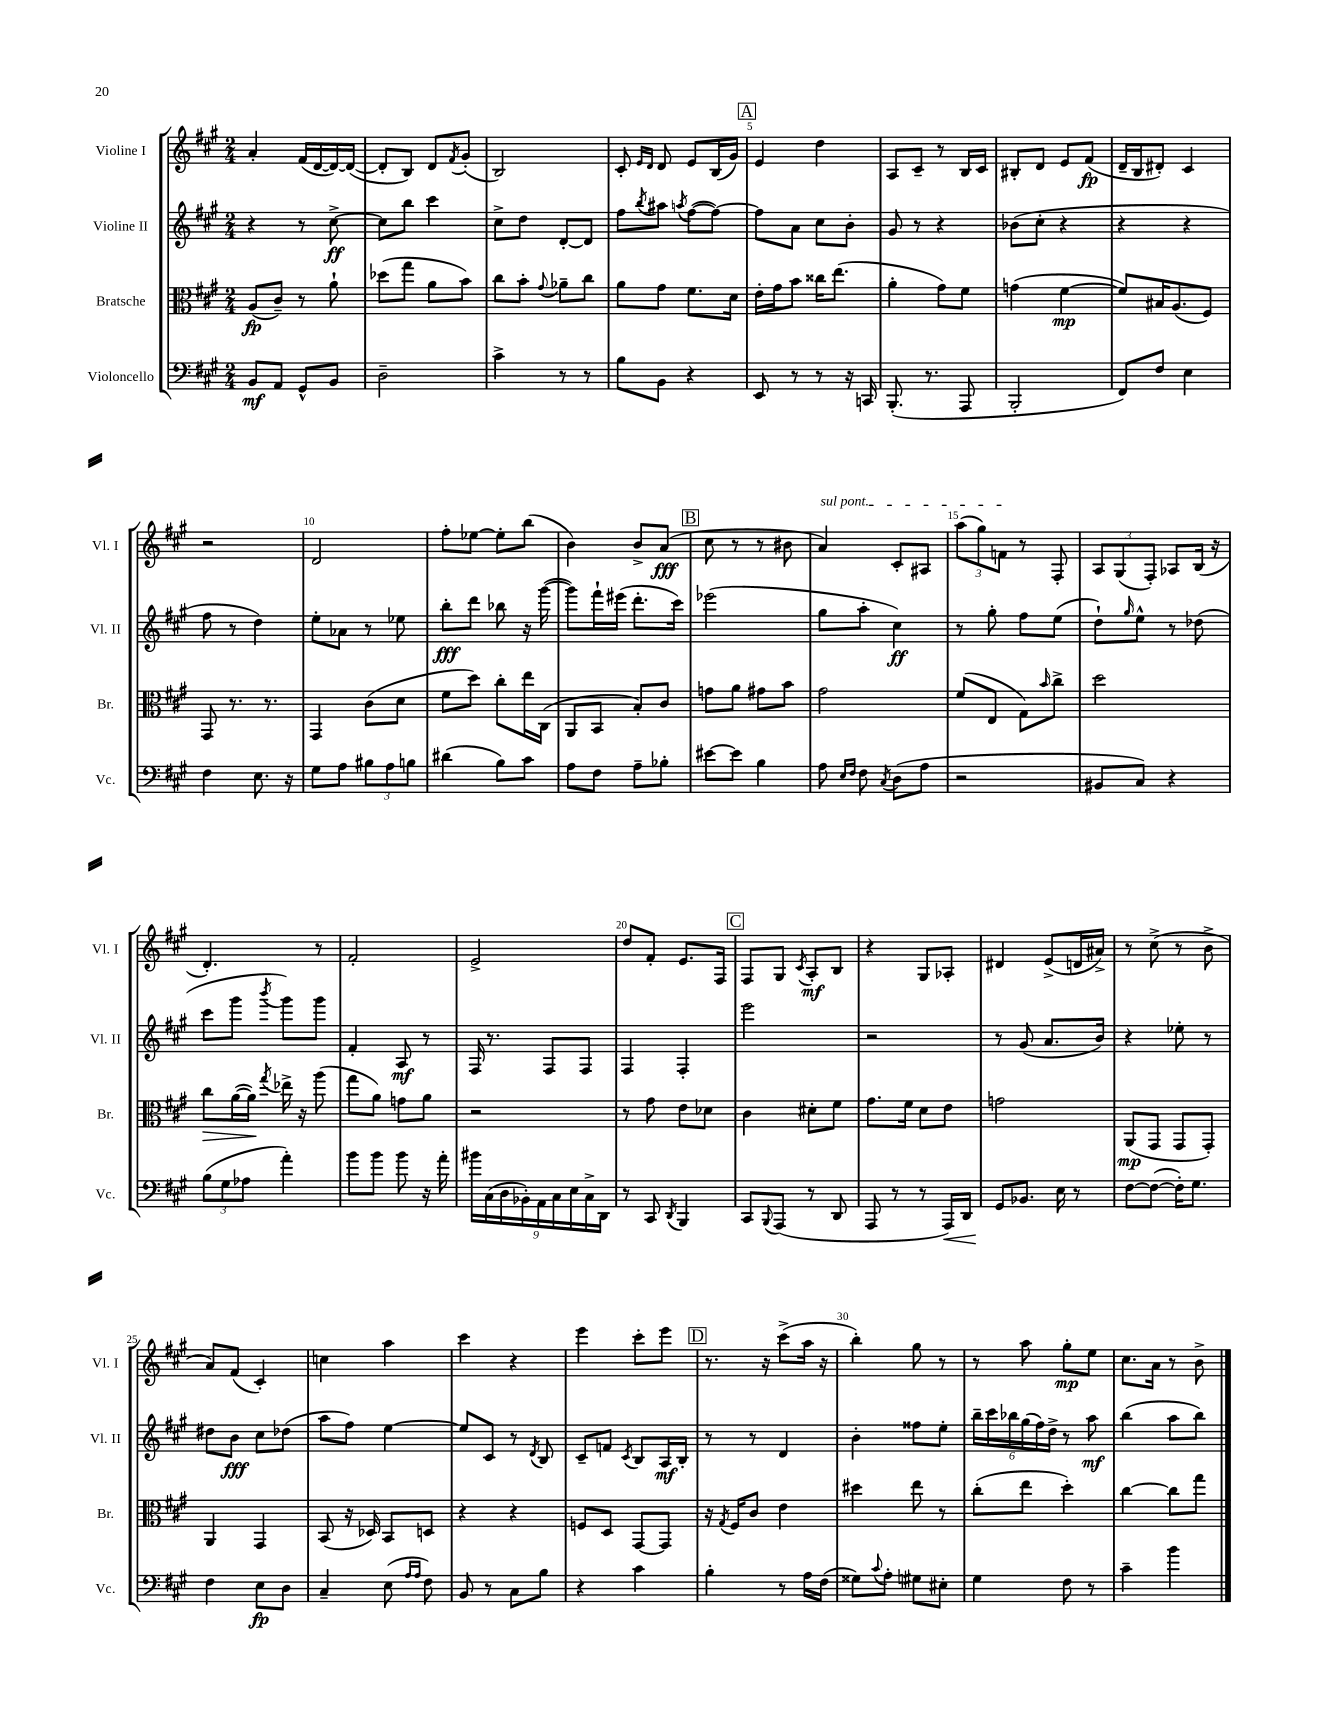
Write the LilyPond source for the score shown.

<<
\new StaffGroup <<
\new Staff = "s0" \with { instrumentName = "Violine I" shortInstrumentName = "Vl. I" } {
    \clef treble \key a \major \numericTimeSignature \time 2/4
    a'4-. fis'16( d'16~ d'16~) d'16~( |
    d'8-. b8) d'8 \acciaccatura { fis'8 } gis'8-.( |
    b2) |
    cis'8-. \grace { e'16 d'16 } d'8 e'8 b16( gis'16) |
    \mark \markup { \box "A" } e'4 d''4 |
    a8 cis'8-- r8 b16 cis'16 |
    bis8-. d'8 e'8 fis'8\fp( |
    d'16-- b16 dis'8-.) cis'4 |
    r2 |
    d'2 |
    fis''8-. ees''8~ ees''8-. b''8( |
    b'4) b'8-> a'8\fff( |
    \mark \markup { \box "B" } cis''8 r8 r8 bis'8 |
    \once \override TextSpanner.bound-details.left.text = \markup { \italic "sul pont." } a'4\startTextSpan) cis'8-. ais8 |
    \tuplet 3/2 { a''8( gis''8) f'8\stopTextSpan } r8 fis8-. |
    \tuplet 3/2 { a8 gis8( fis8-.) } aes8 b16( r16 |
    d'4.-.) r8 |
    fis'2-. |
    e'2-> |
    d''8 fis'8-. e'8. fis16 |
    \mark \markup { \box "C" } fis8 gis8 \acciaccatura { cis'8 } a8-.\mf b8 |
    r4 gis8 aes8-. |
    dis'4 e'8->( d'16 ais'16->) |
    r8 cis''8->( r8 b'8-> |
    a'8) fis'8( cis'4-.) |
    c''4 a''4 |
    cis'''4 r4 |
    e'''4 cis'''8-. e'''8 |
    \mark \markup { \box "D" } r8. r16 cis'''8->( a''16 r16 |
    b''4-.) gis''8 r8 |
    r8 a''8 gis''8-.\mp e''8 |
    cis''8. a'16 r8 b'8-> \bar "|." |
}
\new Staff = "s1" \with { instrumentName = "Violine II" shortInstrumentName = "Vl. II" } {
    \clef treble \key a \major \numericTimeSignature \time 2/4
    r4 r8 cis''8~->\ff |
    cis''8 b''8 cis'''4 |
    cis''8-> d''8 d'8~-. d'8 |
    fis''8 \acciaccatura { b''8 } ais''8 \acciaccatura { a''8 } fis''8~( fis''8~) |
    \mark \markup { \box "A" } fis''8 a'8 cis''8 b'8-. |
    gis'8 r8 r4 |
    bes'8( cis''8-. r4 |
    r4 r4 |
    fis''8 r8 d''4) |
    e''8-. aes'8 r8 ees''8 |
    b''8-.\fff d'''8 bes''8 r16 gis'''16~( |
    gis'''8) fis'''16-! eis'''16( d'''8.-. cis'''16) |
    \mark \markup { \box "B" } ees'''2( |
    gis''8 a''8-. cis''4\ff) |
    r8 gis''8-. fis''8 e''8( |
    d''8-!) \grace { gis''16 } e''8-^ r8 des''8( |
    cis'''8 gis'''8 \acciaccatura { b'''8 } gis'''8) gis'''8 |
    fis'4-. a8\mf r8 |
    fis16 r8. fis8 fis8 |
    fis4 fis4-. |
    \mark \markup { \box "C" } e'''2 |
    r2 |
    r8 gis'8( a'8. b'16) |
    r4 ees''8-. r8 |
    dis''8 b'8\fff cis''8 des''8( |
    a''8 fis''8) e''4~ |
    e''8 cis'8 r8 \acciaccatura { d'8 } b8 |
    cis'8-- f'8 \acciaccatura { cis'8 } b8 a16\mf b16-. |
    \mark \markup { \box "D" } r8 r8 d'4 |
    b'4-. fisis''8 e''8-. |
    \tuplet 6/4 { b''16-- cis'''16 bes''16 gis''16( fis''16) d''16-> } r8 a''8\mf |
    b''4( a''8 b''8) \bar "|." |
}
\new Staff = "s2" \with { instrumentName = "Bratsche" shortInstrumentName = "Br." } {
    \clef alto \key a \major \numericTimeSignature \time 2/4
    a8\fp( cis'8--) r8 a'8-! |
    des''8( gis''8 a'8 b'8) |
    cis''8 b'8-. \appoggiatura { gis'8 } aes'8-- cis''8 |
    a'8 gis'8 fis'8. d'16 |
    \mark \markup { \box "A" } e'16-. gis'16 b'8 cisis''16 e''8.( |
    a'4-. gis'8) fis'8 |
    g'4( fis'4~\mp |
    fis'8) bis16 a8.( fis8) |
    gis,8 r8. r8. |
    gis,4 cis'8( d'8 |
    fis'8 d''8) cis''8-. e''16 cis16( |
    a,8 b,8 b8-.) cis'8 |
    \mark \markup { \box "B" } g'8 a'8 gis'8 b'8 |
    gis'2 |
    fis'8( e8 gis8) \grace { b'16 } cis''8-> |
    d''2 |
    cis''8\> a'16~( a'16\!) \acciaccatura { gis''8 } ees''16-> r16 a''8( |
    gis''8 a'8) g'8 a'8 |
    r2 |
    r8 gis'8 e'8 des'8 |
    \mark \markup { \box "C" } cis'4 dis'8-. fis'8 |
    gis'8. fis'16 d'8 e'8 |
    g'2 |
    a,8\mp( gis,8 gis,8 gis,8-.) |
    a,4 gis,4 |
    b,8( r16 des16) b,8 d8 |
    r4 r4 |
    f8 d8 gis,8~ gis,8 |
    \mark \markup { \box "D" } r16 \acciaccatura { gis8 } fis16 cis'8 e'4 |
    dis''4 e''8 r8 |
    cis''8-.( e''8 d''4-.) |
    cis''4~ cis''8 gis''8 \bar "|." |
}
\new Staff = "s3" \with { instrumentName = "Violoncello" shortInstrumentName = "Vc." } {
    \clef bass \key a \major \numericTimeSignature \time 2/4
    b,8\mf a,8 gis,8-^ b,8 |
    d2-- |
    cis'4-> r8 r8 |
    b8 b,8 r4 |
    \mark \markup { \box "A" } e,8 r8 r8 r16 c,16 |
    b,,8.-.( r8. a,,8 |
    b,,2-. |
    fis,8) fis8 e4 |
    fis4 e8. r16 |
    gis8 a8 \tuplet 3/2 { bis8 a8 b8 } |
    dis'4( b8) cis'8 |
    a8 fis8 a8-- bes8-. |
    \mark \markup { \box "B" } eis'8~ eis'8 b4 |
    a8 \grace { e16 fis16 } fis8 \acciaccatura { cis8 } d8( a8 |
    r2 |
    bis,8 cis8) r4 |
    \tuplet 3/2 { b8( gis8 aes8 } a'4-.) |
    b'8 b'8 b'8 r16 a'16-. |
    \tuplet 9/8 { bis'16 cis16( d16 bes,16-.) a,16 cis16 e16 cis16-> d,16 } |
    r8 cis,8 \acciaccatura { d,8 } b,,4 |
    \mark \markup { \box "C" } cis,8 \appoggiatura { b,,8 } a,,8( r8 d,8 |
    a,,8 r8 r8 a,,16\<) d,16 |
    gis,8\! bes,8. e16 r8 |
    fis8~ fis8~( fis16-.) gis8. |
    fis4 e8\fp d8 |
    cis4-- e8( \grace { a16 a16 } fis8) |
    b,8 r8 cis8 b8 |
    r4 cis'4 |
    \mark \markup { \box "D" } b4-. r8 a16 fis16( |
    gisis8) \appoggiatura { cis'8 } a8-. gis8 eis8-. |
    gis4 fis8 r8 |
    cis'4-- b'4 \bar "|." |
}
>>
>>
\layout { \context { \Score \override BarNumber.break-visibility = ##(#f #t #t) barNumberVisibility = #(every-nth-bar-number-visible 5) } }
